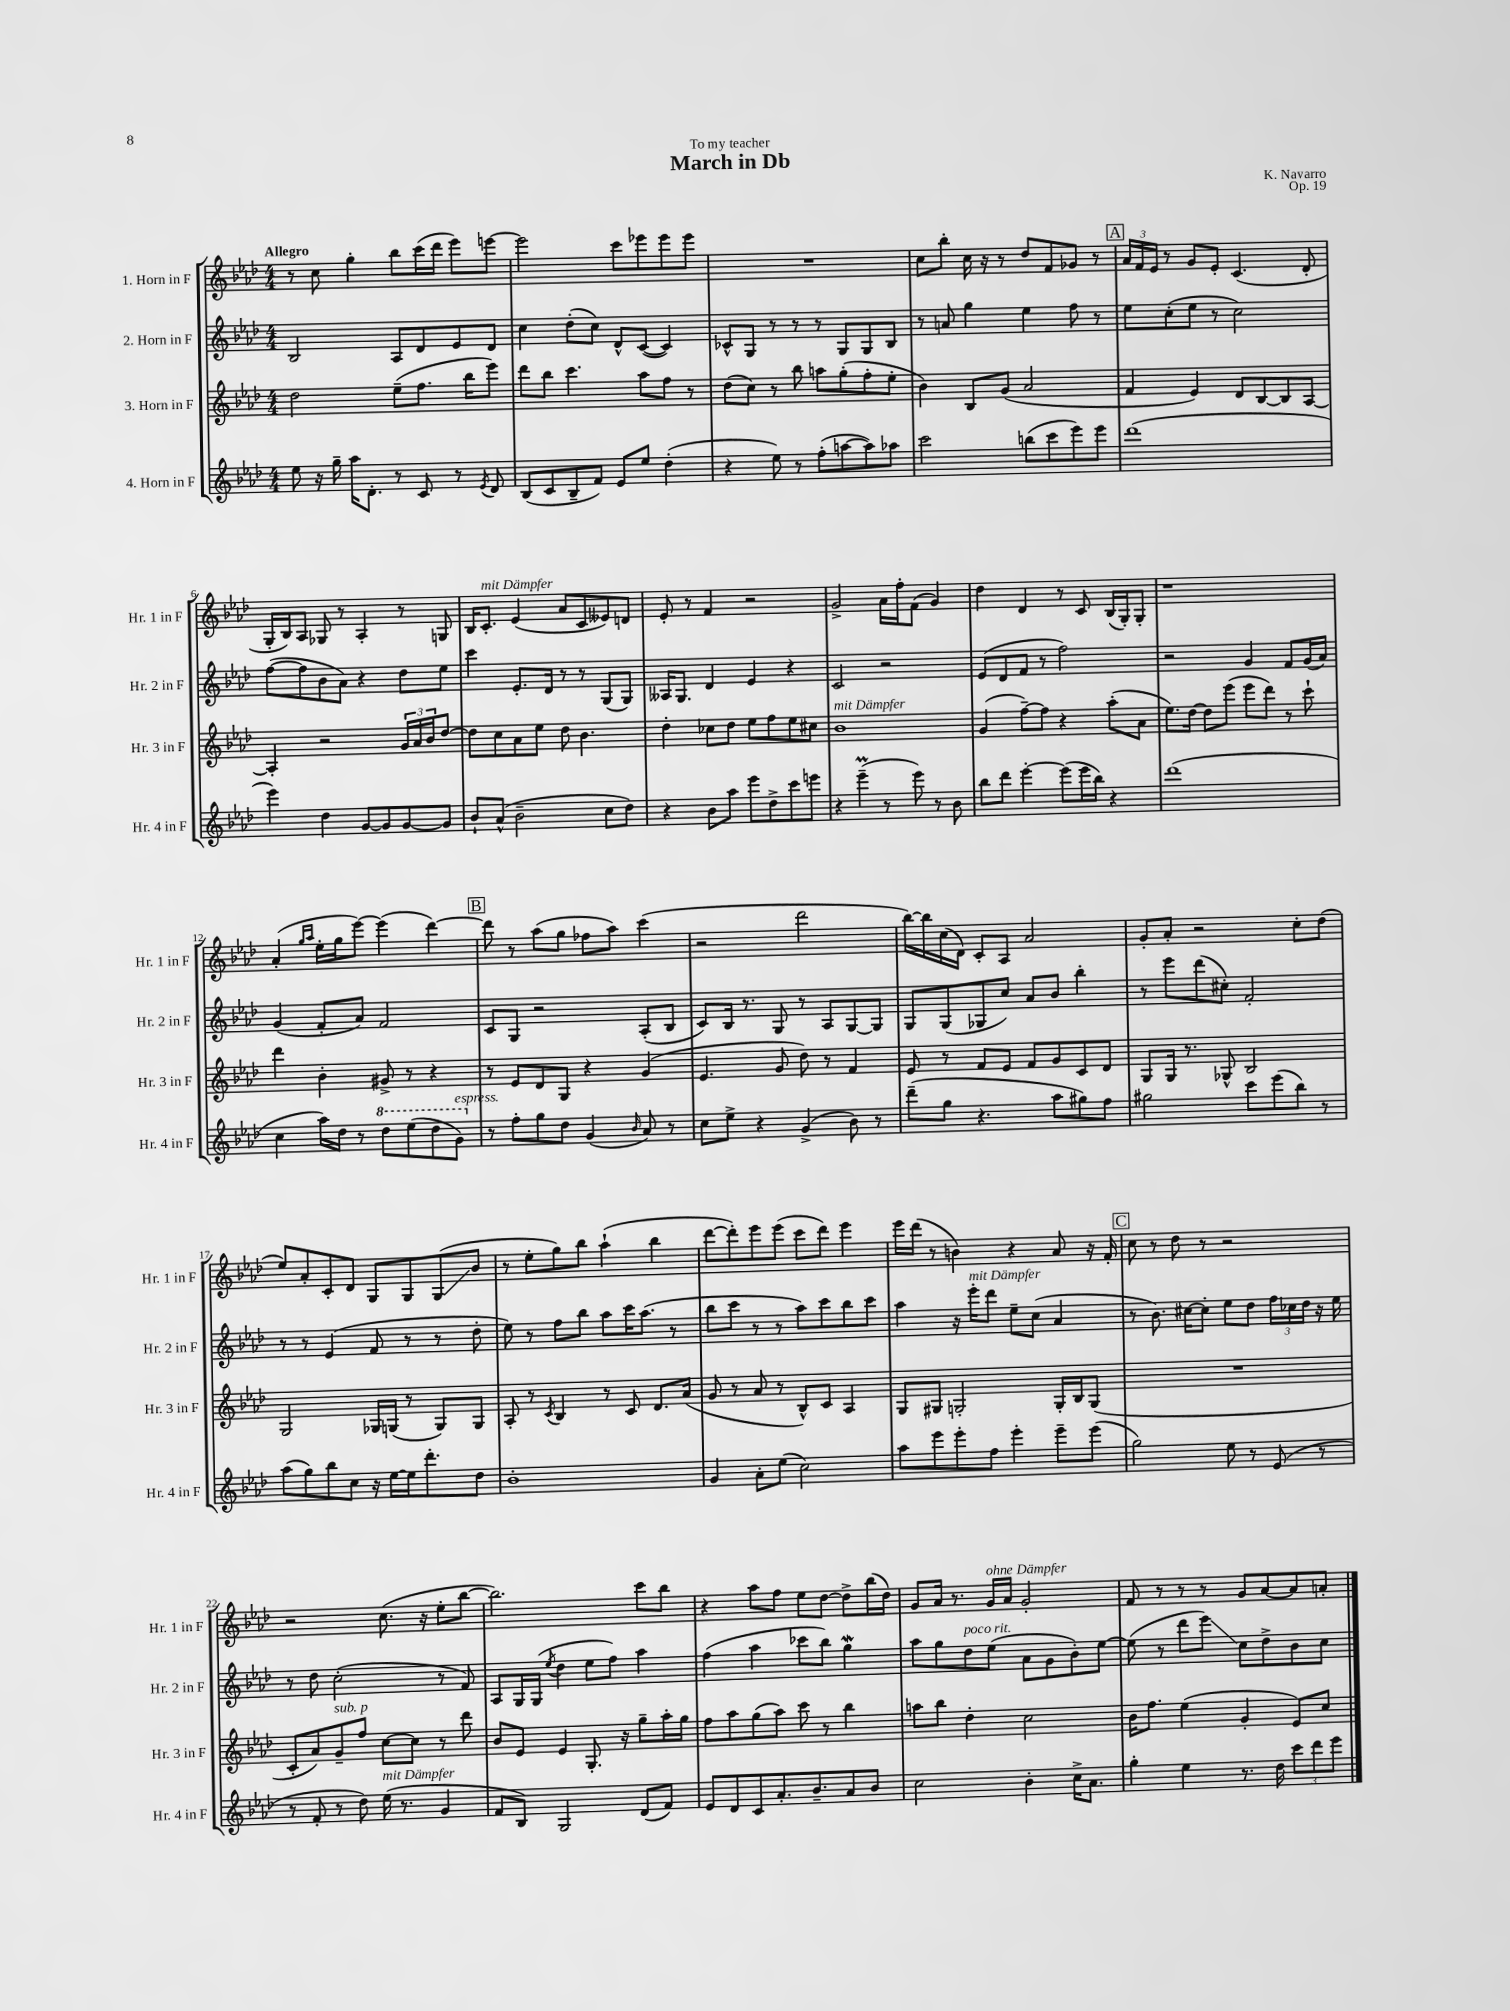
\header { title = "March in Db" composer = "K. Navarro" dedication = "To my teacher" opus = "Op. 19" }
<<
\new StaffGroup <<
\new Staff = "s0" \with { instrumentName = "1. Horn in F" shortInstrumentName = "Hr. 1 in F" } {
    \clef treble \key aes \major \numericTimeSignature \time 4/4 \tempo "Allegro"
    r8 c''8 g''4-. bes''8 c'''16( des'''16 ees'''8) e'''8~ |
    e'''2 c'''8 ees'''8 ees'''8 ees'''8 |
    R1 |
    c''8 bes''8-. c''16 r16 r8 des''8 f'8 ges'8 r8 |
    \mark \markup { \box "A" } \tuplet 3/2 { aes'16 f'16 ees'16 } r8 g'8 ees'8-. c'4.( des'8-. |
    g16-. bes16) aes8 ges8 r8 aes4-. r8 g8 |
    bes16 c'8.-.^\markup { \italic "mit Dämpfer" } ees'4( aes'8 c'8 eeses'8) d'8 |
    ees'8-. r8 f'4 r2 |
    g'2-> aes'16 f''16-. f'8( g'4) |
    des''4 des'4 r8 c'8 bes16( g16-.) g8-. |
    r1 |
    aes'4-.( \grace { g''16 aes''16 } ees''16-. g''16 ees'''8~) ees'''4( des'''4~) |
    \mark \markup { \box "B" } des'''8 r8 aes''8( g''8 fes''8 aes''8) c'''4( |
    r2 des'''2 |
    bes''16~) bes''16 c''16( des'16) c'8-. aes8 aes'2 |
    g'8-. aes'8-. r2 c''8-. des''8( |
    ees''8) aes'8-. c'8-. des'8 g8 g8 g8\glissando( bes'8 |
    r8 ees''8-. g''8) bes''8 aes''4-!( bes''4 |
    des'''8~ des'''8-.) ees'''8 ees'''8( c'''8 des'''8) ees'''4 |
    ees'''16 des'''16( r8 b'4) r4 aes'8 r16 f'16-. |
    \mark \markup { \box "C" } c''8 r8 des''8 r8 r2 |
    r2 c''8.( r16 ees''8-. bes''8~ |
    bes''2.) c'''8 bes''8 |
    r4 aes''8 f''8 ees''8 des''8~ des''8-> bes''16( des''16) |
    g'8 aes'16 r8. g'16^\markup { \italic "ohne Dämpfer" } aes'16 g'2-. |
    f'8 r8 r8 r8 g'8 aes'8~ aes'8 a'8-. \bar "|." |
}
\new Staff = "s1" \with { instrumentName = "2. Horn in F" shortInstrumentName = "Hr. 2 in F" } {
    \clef treble \key aes \major \numericTimeSignature \time 4/4
    bes2 aes8 des'8 ees'8 des'8 |
    c''4 des''8-.( c''8) des'8-^ c'8~( c'4) |
    ces'8-^ g8 r8 r8 r8 g8 g8 bes8 |
    r8 a'8 g''4 ees''4 f''8 r8 |
    \mark \markup { \box "A" } ees''8 c''8-.( ees''8 r8 c''2) |
    f''8~( f''8 bes'8 aes'8) r4 des''8 ees''8 |
    c'''4 ees'8.-. des'16 r8 r8 g8( g8) |
    aeses16 g8. des'4 ees'4 r4 |
    c'2 r2 |
    ees'8( des'8 f'8 r8 f''2) |
    r2 g'4 f'8 g'16( aes'16) |
    g'4( f'8-. aes'8) f'2 |
    \mark \markup { \box "B" } c'8 g8 r2 aes8-.( bes8 |
    c'8) bes16 r8. g8 r8 aes8 g8~ g8 |
    g8 g8( ges8 c''8) aes'8 bes'8 bes''4-. |
    r8 ees'''8 des'''8( cis''8-.) f'2-. |
    r8 r8 ees'4( f'8 r8 r8 des''8-. |
    ees''8) r8 f''8 bes''8 aes''8 c'''16 aes''8.( r8 |
    bes''8 c'''8 r8 r8 aes''8) c'''8 bes''8 c'''8 |
    aes''4 r16 ees'''16-.^\markup { \italic "mit Dämpfer" } des'''8 ees''8-- c''8( aes'4 |
    \mark \markup { \box "C" } r8 bes'8.) cis''16~ cis''8-. ees''8 des''8 \tuplet 3/2 { f''16 ces''16 des''16 } r16 ees''16 |
    r8 des''8 c''2-.( r8 f'8) |
    aes8 g16 g16( \acciaccatura { ees''8 } des''4 ees''8 f''8) aes''4 |
    f''4( aes''4 ces'''8 bes''8) g''4\mordent |
    aes''8 g''8 des''8^\markup { \italic "poco rit." } ees''8( aes'8 g'8 bes'8-.) ees''8~ |
    ees''8( r8 des'''8 ees'''8\glissando) c''8 des''8-> bes'8 c''8 \bar "|." |
}
\new Staff = "s2" \with { instrumentName = "3. Horn in F" shortInstrumentName = "Hr. 3 in F" } {
    \clef treble \key aes \major \numericTimeSignature \time 4/4
    des''2 ees''8--( f''8. bes''16 ees'''8) |
    des'''8 bes''8 c'''4. aes''8 f''8 r8 |
    des''8( c''8) r8 bes''8 a''8 g''8-.( f''8-. ees''8-. |
    bes'4) bes8 g'8( aes'2 |
    \mark \markup { \box "A" } f'4 ees'4) des'8 bes8~ bes8 aes8~ |
    aes4-. r2 \tuplet 3/2 { g'16 aes'16 bes'16 } des''8~ |
    des''8 c''8 aes'8 ees''8 des''8 bes'4. |
    des''4-. ces''8 des''8 ees''8 f''8 ees''8 cis''8 |
    bes'1^\markup { \italic "mit Dämpfer" } |
    g'4( f''8~--) f''8 r4 aes''8-.( aes'8 |
    ees''8.) des''16~ des''8 ees'''8( ees'''8 des'''8) r8 c'''8-! |
    des'''4 bes'4-. gis'8-> r8 r4 |
    \mark \markup { \box "B" } r8 ees'8 des'8 g8 r4 g'4( |
    ees'4. g'8 des''8) r8 f'4 |
    ees'8 r8 f'8 ees'8 f'8 g'8 c'8 des'8 |
    g8 g16 r8. ges8-^ bes2 |
    g2 ges16 g16( r8 g8) g8 |
    aes8-. r8 \acciaccatura { c'8 } bes4 r8 c'8 des'8. aes'16( |
    g'8 r8 aes'8 r8 bes8-^) c'8 aes4 |
    g8 gis8 g2-. g16-. bes16 g8( |
    \mark \markup { \box "C" } R1 |
    c'8-. aes'8) g'8--^\markup { \italic "sub. p" } f''8 c''8~ c''8 r8 des'''8 |
    bes'8 ees'8 ees'4 g8.-. r16 g''8-- aes''16-. g''16 |
    f''8 aes''8 g''8( aes''8) c'''8 r8 bes''4 |
    a''8 bes''8 des''4-. c''2 |
    bes'16 f''8. ees''4( g'4-. ees'8) c''8 \bar "|." |
}
\new Staff = "s3" \with { instrumentName = "4. Horn in F" shortInstrumentName = "Hr. 4 in F" } {
    \clef treble \key aes \major \numericTimeSignature \time 4/4
    ees''8 r16 g''16-- aes''16 des'8.-. r8 c'8 r8 \acciaccatura { ees'8 } des'8 |
    bes8( c'8 bes8-- f'8) ees'8 ees''8 des''4-.( |
    r4 ees''8) r8 f''8-.( a''8~ a''8) aes''8 |
    c'''2 b''8( c'''8 ees'''8) ees'''8 |
    \mark \markup { \box "A" } des'''1( |
    ees'''4) des''4 g'8~ g'8 g'8~ g'8 |
    bes'8-! aes'8-^( bes'2-- c''8 des''8) |
    r4 bes'8 aes''8 ees'''8 des''8-> c'''8 e'''8 |
    r4 ees'''4--\prall( r8 ees'''8) r8 bes'8 |
    bes''8 des'''8 ees'''4~-. ees'''8( ees'''16 bes''16) r4 |
    des'''1( |
    c''4 aes''16) des''16 r8 \ottava #1 des'''8 ees'''8( des'''8 g''8^\markup { \italic "espress." }) \ottava #0 |
    \mark \markup { \box "B" } r8 f''8-. g''8 des''8 g'4( \grace { bes'16 } aes'8) r8 |
    c''8 ees''8-> r4 g'4->( bes'8) r8 |
    des'''8--( g''8 r4. aes''8 gis''8) f''8 |
    gis''2 c'''8 ees'''8( bes''8) r8 |
    aes''8( g''8) bes''8 c''8 r16 ees''16~ ees''16 des'''8.-. des''8 |
    bes'1-. |
    g'4 aes'8-. ees''8( c''2) |
    aes''8 ees'''8 ees'''8-. f''8 ees'''4-. ees'''8-- ees'''8( |
    \mark \markup { \box "C" } g''2) ees''8 r8 ees'8( r8 |
    r8 f'8-. r8 des''8) ees''16^\markup { \italic "mit Dämpfer" }( r8. g'4 |
    f'8 bes8) g2 des'8( f'8) |
    ees'8 des'8 c'8 aes'8.-. bes'8.-- aes'8 bes'8 |
    c''2 bes'4-. c''16-> aes'8. |
    g''4-. ees''4 r8. des''16 \tuplet 3/2 { c'''8 des'''8 ees'''8 } \bar "|." |
}
>>
>>
